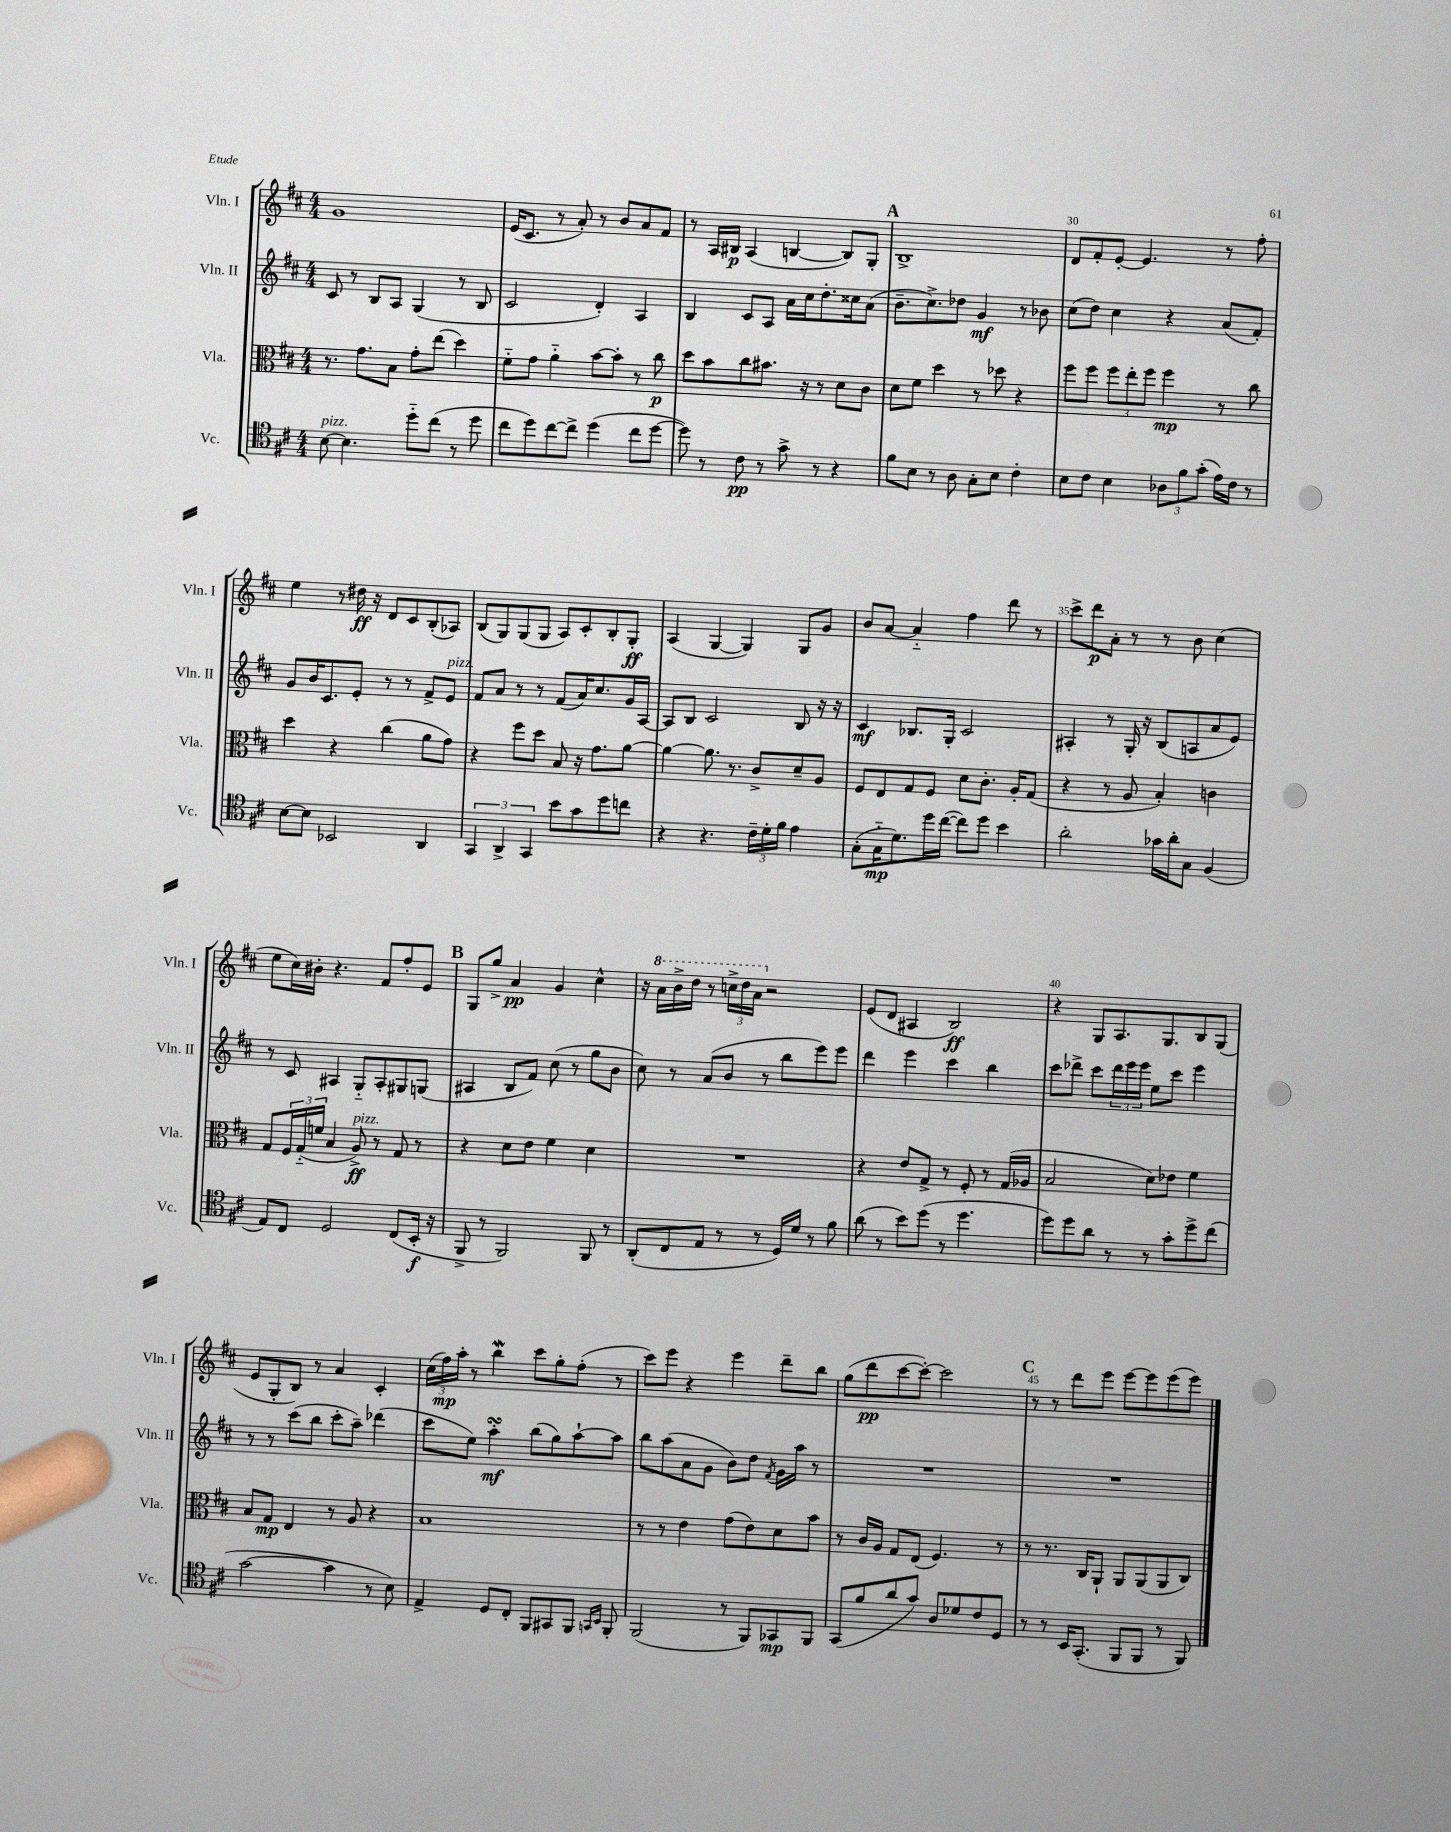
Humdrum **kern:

**kern	**kern	**kern	**kern
*staff4	*staff3	*staff2	*staff1
*clefC4	*clefC3	*clefG2	*clefG2
*k[f#c#]	*k[f#c#]	*k[f#c#]	*k[f#c#]
*M4/4	*M4/4	*M4/4	*M4/4
[8B\	8.r	8c#/	1g
4.B\]	.	8r	.
.	8.g\L	.	.
.	.	8B/L	.
.	8B\J	8A/J	.
8dd'~\L	8g'\L	(4G/	.
(8cc#\J	(8ee\J	.	.
8r	4dd\)	8r	.
8dd\	.	8B/	.
=	=	=	=
8cc#\L	8f#'~\L	2c#/	(16e/LK
.	.	.	8.c#/J
8dd\)	8g\J	.	.
[8cc#\	4a'~\	.	8r
8cc#^\]J	.	.	8a'/)
(4dd\	[8b\L	4d'/)	8r
.	8b'\]J	.	8b/L
8cc#\L	8r	4A/	8a/
[8dd\J	8cc#\	.	8f#/J
=	=	=	=
8dd\])	8dd\L	4B/	8r
8r	8b\	.	16A/LL
.	.	.	16B#/JJ
8c#\	8cc#\	8c#/L	(4A/
8r	8.b#\J	8A/J	.
8g^\	.	16a\LL	[4B/
.	16r	16cc#\J	.
8r	8r	8.dd'\	.
4r	8d\L	.	8B/]L)
.	.	16cc##\k	.
.	8c#\J	(8a\J	8G'/J
=	=	=	=
8f#\L	8d\L	8.b~\L	1B^
8B\J	8f#\J	.	.
.	.	8.cc#^\)	.
8r	4dd\	.	.
8A\	.	8dd-\J	.
8G'\L	8r	4g/	.
8B\J	8dd-\	.	.
4c#'\	4r	8r	.
.	.	8b-\	.
=	=	=	=
8B\L	8ff#\L	(8cc#\L	8d/L
8c#\J	8ff#\J	8dd\J)	8f#'/
4B\	12ff#\L	4cc#\	[8e'/J
.	12ee'\	.	.
.	.	.	4.e/]
.	12ff#\J	.	.
12A-\L	4ff#\	4r	.
12f#\	.	.	.
(12g'\J	.	.	.
16e\LL)	8r	(8a/L	8r
16c#\JJ	.	.	.
8r	8cc#\	8f#'/J)	8ff#'\
=	=	=	=
[8B\L	4dd\	8g/L	4ee\
8B\]J	.	16b/K	.
.	.	8.c#/	.
2BB-/	4r	.	8r
.	.	8e'/J	16dd#\
.	.	.	16r
.	(4cc#\	8r	8d/L
.	.	8r	8c#/
4AA/	8a\L	8f#^/L	(8B'/
.	8g\J)	8e/J	8A-/J)
=	=	=	=
6GG/	4r	8f#/L	(8B/L
.	.	8a/J	8G/)
6AA^/	.	.	.
.	8ff#\L	8r	(8G/
6GG/	.	.	.
.	8dd\J	8r	8G/J
8b\L	8B/	(8f#/L	8A/L)
8g\	16r	16a/K)	8c#'/
.	8.g\L	8.cc#/	.
8dd\	.	.	8B'/
8cc\J	[8a\J	16g/L	8G'/J
.	.	[16A/JJ	.
=	=	=	=
4r	4a\_	8A/]L	(4A/
.	.	8B/J	.
4.r	8.a\]	2c#/	[4G/
.	8.r	.	.
.	.	.	4G/])
24c#~\LL	8c#^/L	.	.
24d'\	.	.	.
24f#\JJ	.	.	.
4e\	8d~/	8B/	8G/L
.	8A/J	16r	8g/J
.	.	16r	.
=	=	=	=
(8G'\L	8F#/L	4c#/	8b/L
16G'~\K	8E/	.	[8a/J
8.d\)	.	.	.
.	8G/	8.B-/L	4a'~/]
16dd\L	8F#/J	.	.
([16cc#\JJ	.	16G'/Jk	.
8cc#\]L)	8d\L	2c#/	4ff#\
8dd\J	8.c#'\J	.	.
4b\	.	.	8ddd\
.	16A'/LK	.	.
.	(8G/J	.	8r
=	=	=	=
2a'\	4r	4A#'/	8ccc#^\L
.	.	.	8ddd\
.	8r	8r	8a'\J
.	8A/	16G'/	8r
.	.	16r	.
16g-\LL	4B'/)	(8B/L	8r
16a'\J	.	.	.
8G\J	.	8A/	8b\
(4F#/	4c\	8a/	(4cc#\
.	.	8e/J)	.
=	=	=	=
8E/L)	8G/L	8r	8ee\L
8C#/J	24F#/L	8c#/	16cc#\L)
.	(24G'~/	.	.
.	.	.	16b#'\JJ
.	24f/JJ	.	.
2D/	4B/	4A#/	4.r
.	8A^/)	8G'~/L	.
.	8r	8A#'/	8f#/L
(8C#/L	8G/	8G#/	8ff#'/
16BB'/Jk	8r	(8G/J	8e/J
16r	.	.	.
=	=	=	=
8FF#^/	4r	4A#/	8G/L
8r	.	.	8gg^/J
2FF#/)	8d\L	8B/L	4a/
.	8e\J	8f#/J)	.
.	4f#\	(8cc#\	4g/
.	.	8r	.
8FF#/	4d\	8gg\L	4cc#^^\
8r	.	8b\J	.
=	=	=	=
(8AA'/L	1r	8cc#\)	16r
.	.	.	16aa\LL
8C#/	.	8r	16bb^\
.	.	.	16ddd\JJ
8E/J	.	(8a/L	8r
8r	.	8b/J	24ccc^\LL
.	.	.	24ddd\
.	.	.	24aa\JJ
8r	.	8r	2r
16D/LL)	.	8bb\L	.
16d/JJ	.	.	.
8r	.	8eee\)	.
8f#\	.	8eee\J	.
=	=	=	=
(8a\	4r	4ddd\	(8e/L
8r	.	.	8d/J
8b\L)	8e/L	4eee\	4A#/
(8dd\J	8G^/J	.	.
8r	8r	4ccc#\	2B/)
4.dd\	8F#'/	.	.
.	8r	4bb\	.
.	(16G/LL	.	.
.	16A-/JJ	.	.
=	=	=	=
8dd\L)	2B/	8ccc#\L	4r
8dd\	.	8ddd-^\J	.
8a\J	.	8ccc#\L	8G/L
8r	.	24ddd-\L	8.A/
.	.	24eee\	.
.	.	24eee\JJ	.
8r	8d\L)	8ee\L	.
.	.	.	8.G/
8g'\L	8e-\J	8ccc#\J	.
8dd^\	4f#\	4eee\	8B/
(8cc#\J	.	.	(8G/J
=	=	=	=
[2g\	8B/L	8r	8e/L
.	8G/J	8r	8G'/
.	4E/	(8ccc#\L	8B/J)
.	.	8bb\J	8r
4g\]	8r	8ccc#'\L	4a/
.	8A/	8aa~\J)	.
8r	4r	(4ddd-\	4c#'/
8B\)	.	.	.
=	=	=	=
4E^/	1B	8ccc#\L	(24cc#\LL
.	.	.	24ff#\)
.	.	.	24aa'\JJ
.	.	8ee\J)	8r
8D/L	.	4aa'\	4bb\
8C#'/J	.	.	.
8FF#/L	.	(8bb\L	8ccc#\L
8GG#/	.	8gg\)	8gg'\
8FF#/J	.	[8aa`\	(8ff#'\J
16qqGG/LL	.	.	.
16qqBB/JJ	.	.	.
8FF#'/	.	8aa\]J	8r
=	=	=	=
(2FF#/	8r	8bb\L	8ccc#\L)
.	8r	(8aa\	8eee\J
.	4e\	8a\	4r
.	.	8g\J	.
8r	(8g\L	8b\L)	4eee\
8FF#/L)	8e\)	8dd\J	.
.	.	8qf#/	.
8GG-/	8d\	16g\LL	8ddd~\L
.	.	16aa\JJ	.
8FF#/J	8b\J	8r	8bb\J
=	=	=	=
(8GG/L	8r	1r	(8gg\L
8f#/	16c#/LL	.	8ddd\
.	16A/JJ	.	.
8a/	8G/L	.	[8ccc#\
8g/J)	(8E/J	.	8ccc#'\_J)
8A/L	4.F#/)	.	2ccc#\]
8d-/	.	.	.
8c#/	.	.	.
8D/J	8r	.	.
=	=	=	=
8r	8r	1r	8r
8r	8.r	.	8r
16BB/LK	.	.	8ddd\L
(8.GG'/J	16C#/LK	.	.
.	8AA`/J	.	8eee\J
8FF#/L	8AA/L	.	[8eee\L
8FF#/J	(8AA/	.	8eee\]
8r	8AA/	.	(8eee\
8FF#/)	8C#/J)	.	8eee\J)
==	==	==	==
*-	*-	*-	*-
